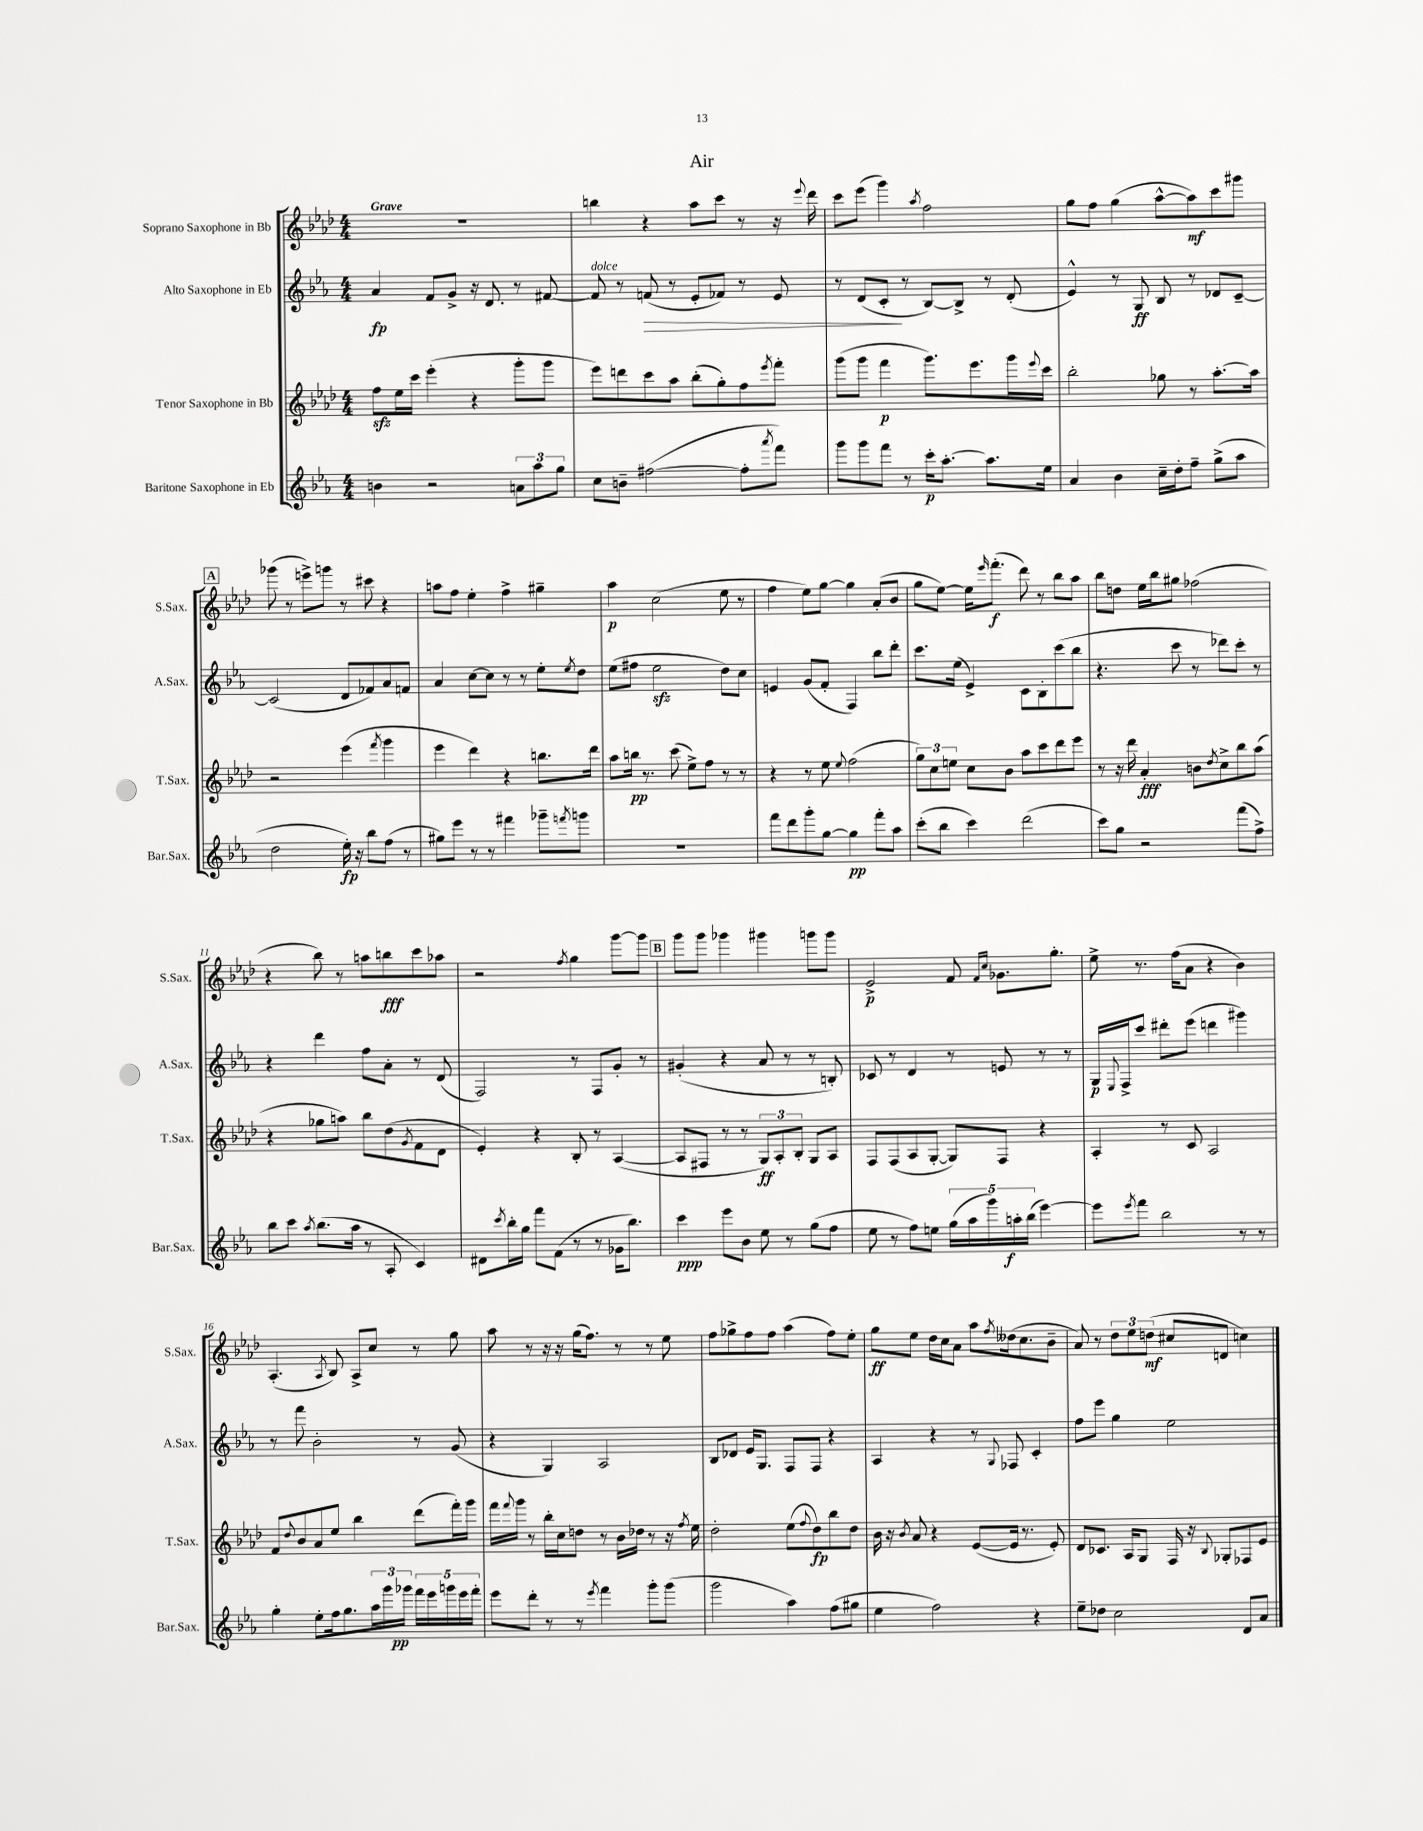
\header { title = "Air" }
<<
\new StaffGroup <<
\new Staff = "s0" \with { instrumentName = "Soprano Saxophone in Bb" shortInstrumentName = "S.Sax." } {
    \clef treble \key aes \major \numericTimeSignature \time 4/4 \tempo "Grave"
    R1 |
    b''4 r4 aes''8 c'''8 r8 r16 \appoggiatura { ees'''8 } des'''16 |
    c'''8 ees'''8( g'''4) \acciaccatura { aes''8 } f''2 |
    g''8 f''8 g''4( aes''8~-^ aes''8\mf) c'''8 gis'''8 |
    \mark \markup { \box "A" } ges'''8( r8 e'''8->) g'''8 r8 cis'''8 r4 |
    a''8 f''8 ees''4-. f''4-> gis''4-- |
    aes''4\p c''2( ees''8 r8 |
    f''4 ees''8) g''8~ g''4 aes'8-.( bes'8 |
    g''8 ees''8~) ees''16 \grace { ees'''16 } f'''8.-.\f( des'''8) r8 bes''8 aes''8 |
    bes''8 d''8 ees''16 bes''16 gis''8 fes''2( |
    r4 bes''8) r8 a''8 b''8\fff c'''8 aes''8 |
    r2 \acciaccatura { f''8 } g''4 g'''8~ g'''8 |
    \mark \markup { \box "B" } g'''8 g'''8 ges'''4 gis'''4 g'''8 g'''8 |
    ees'2->\p f'8 \grace { f'16 c''16 } ges'8. g''8.-. |
    ees''8-> r8. f''16( aes'8 r4 bes'4) |
    aes4.-.( \acciaccatura { aes8 } bes8) aes8-> c''8 r8 g''8 |
    aes''8 r8 r16 r16 g''16( f''8.) r8 r8 ees''8 |
    f''8 ges''8-> f''8 f''8 aes''4( f''8) ees''8-. |
    g''8\ff ees''8 des''16 c''16 aes'8 aes''8 \acciaccatura { f''8 } deses''16( c''8. bes'8-- |
    aes'8) r8 \tuplet 3/2 { des''8 ees''8 d''8\mf( } cis''8 d'8 c''4) \bar "|." |
}
\new Staff = "s1" \with { instrumentName = "Alto Saxophone in Eb" shortInstrumentName = "A.Sax." } {
    \clef treble \key ees \major \numericTimeSignature \time 4/4
    aes'4\fp f'8 g'8-> r16 d'8. r8 fis'8~ |
    fis'8^\markup { \italic "dolce" } r8 f'8\>( r8 ees'8-. fes'8) r8 ees'8 |
    r8 d'8( c'8-.\! r8 bes8~) bes8-> r8 d'8-.( |
    ees'4-^) r8 g8\ff bes8 r8 des'8 c'8~-- |
    \mark \markup { \box "A" } c'2( d'8 fes'8) aes'8 f'8 |
    aes'4 c''8~ c''8 r8 r8 ees''8-. \acciaccatura { ees''8 } d''8 |
    ees''8( fis''8 ees''2\sfz d''8) c''8 |
    e'4 g'8( f'8-. f4) bes''8 d'''8-. |
    c'''8. ees''16( ees'4->) c'8 bes8-. c'''8( bes''8 |
    r4. c'''8 r8 des'''8) c'''8-. r8 |
    r4 d'''4 f''8 aes'8-. r8 d'8( |
    f2) r8 f8 g'8-. r8 |
    \mark \markup { \box "B" } gis'4-.( r4 aes'8 r8 r8 b8-.) |
    ces'8 r8 d'4 r8 e'8 r8 r8 |
    g16\p \appoggiatura { ees8 } f16-> c'''8 dis'''8-. ees'''8( d'''4 gis'''4) |
    r8 f'''8 bes'2-. r8 g'8( |
    r4 g4) aes2 |
    bes8 des'8 ees'16 g8. f8 f8 r4 |
    aes4 r4 r8 \appoggiatura { g8 } fes8 c'4-. |
    f''8 ees'''8 g''4 ees''2 \bar "|." |
}
\new Staff = "s2" \with { instrumentName = "Tenor Saxophone in Bb" shortInstrumentName = "T.Sax." } {
    \clef treble \key aes \major \numericTimeSignature \time 4/4
    f''8\sfz ees''16 c'''16 ees'''4-.( r4 g'''8-. g'''8 |
    ees'''8) d'''8 c'''8 aes''8 bes''8-.( g''8-.) f''8 \acciaccatura { ees'''8 } f'''8-. |
    g'''8( g'''8 f'''4\p g'''8.) ees'''8. g'''16 \appoggiatura { ees'''8 } c'''16 |
    bes''2-. ges''8 r8 aes''8.~-. aes''16 |
    \mark \markup { \box "A" } r2 ees'''4( \acciaccatura { f'''8 } g'''4 |
    ees'''4 des'''4) r4 b''8. des'''16 |
    aes''8 b''16\pp r8. c'''8( ees''8->) f''8 r8 r8 |
    r4 r8 ees''8 \appoggiatura { ees''8 } f''2( |
    \tuplet 3/2 { g''8) c''8 e''8 } c''8 bes'8 aes''8 c'''8 des'''8 ees'''8 |
    r8 r16 des'''16 aes'4-.\fff b'8 \acciaccatura { des''8 } c''8-> bes''8 aes''8( |
    r4 ges''8 a''8) bes''8 des''8( \acciaccatura { g'8 } f'8 des'8 |
    ees'4-.) r4 bes8-. r8 aes4~( |
    \mark \markup { \box "B" } aes8 fis8 r8 r8 \tuplet 3/2 { g8\ff) aes8-. bes8-. } g8 aes8 |
    f8 f8( aes8 g8~-. g8) f8 r4 |
    aes4-. r8 c'8 aes2 |
    f'8 \appoggiatura { des''8 } bes'8 aes'8 ees''8 bes''4 des'''8( f'''16-.) g'''16 |
    f'''16 \appoggiatura { f'''8 } g'''16 r8 bes''16-. c''16 d''8 r8 bes'16 des''16 r8 r16 \acciaccatura { f''8 } ees''16 |
    des''2-. ees''8( \appoggiatura { f''8 } des''8\fp) bes''8 des''8 |
    bes'16 r16 \acciaccatura { bes'8 } aes'8 r4 ees'8~( ees'16 r8. ees'8-.) |
    des'8 ces'8. aes16 g8 f16 r16 \appoggiatura { bes8 } ges8-. fes8 ees'8 \bar "|." |
}
\new Staff = "s3" \with { instrumentName = "Baritone Saxophone in Eb" shortInstrumentName = "Bar.Sax." } {
    \clef treble \key ees \major \numericTimeSignature \time 4/4
    b'4 r2 \tuplet 3/2 { a'8 aes''8 g''8 } |
    c''8 b'8-- fis''2~( fis''8-. \acciaccatura { aes'''8 } f'''8) |
    g'''8 g'''8 f'''8 r8 c'''16-.\p aes''8.~-. aes''8. ees''16 |
    aes'4 bes'4 c''16-- d''16-. f''8-- g''8->( aes''8 |
    \mark \markup { \box "A" } d''2 ees''16-.\fp) r16 bes''8 f''8( r8 |
    gis''8) ees'''8 r8 r8 fis'''4 ges'''8-- \acciaccatura { f'''8 } g'''8 |
    R1 |
    f'''8 d'''8 g'''8-. g''8~ g''4\pp f'''8-. aes''8 |
    c'''8-.( bes''8 c'''4) d'''2( |
    c'''8) g''8 r2 f'''8( f''8->) |
    bes''8 c'''8 \acciaccatura { aes''8 } bes''8.( aes''16 r8 aes8-. c'4) |
    dis'8 \acciaccatura { c'''8 } bes''16-. g''16 f'''8 f'8( r8 r8 ges'16 bes''8.) |
    \mark \markup { \box "B" } c'''4\ppp ees'''8 bes'8 ees''8 r8 g''8( f''8 |
    ees''8 r8 f''8) e''8 \tuplet 5/4 { g''16( aes''16 g'''16) a''16-.\f bes''16( } ees'''4~) |
    ees'''8 \acciaccatura { ees'''8 } f'''8 bes''2 r8 r8 |
    g''4-. ees''8-. f''16 g''8. \tuplet 3/2 { aes''16 g'''16 ges'''16\pp } \tuplet 5/4 { f'''16 ees'''16 g'''16 ees'''16 f'''16-. } |
    ees'''8 d'''8-. r8 r8 \acciaccatura { ees'''8 } f'''4 g'''8-. g'''8( |
    g'''2 aes''4) f''8( gis''8 |
    ees''4 f''2) r4 |
    ees''8-- des''8 c''2 d'8 aes'8 \bar "|." |
}
>>
>>
